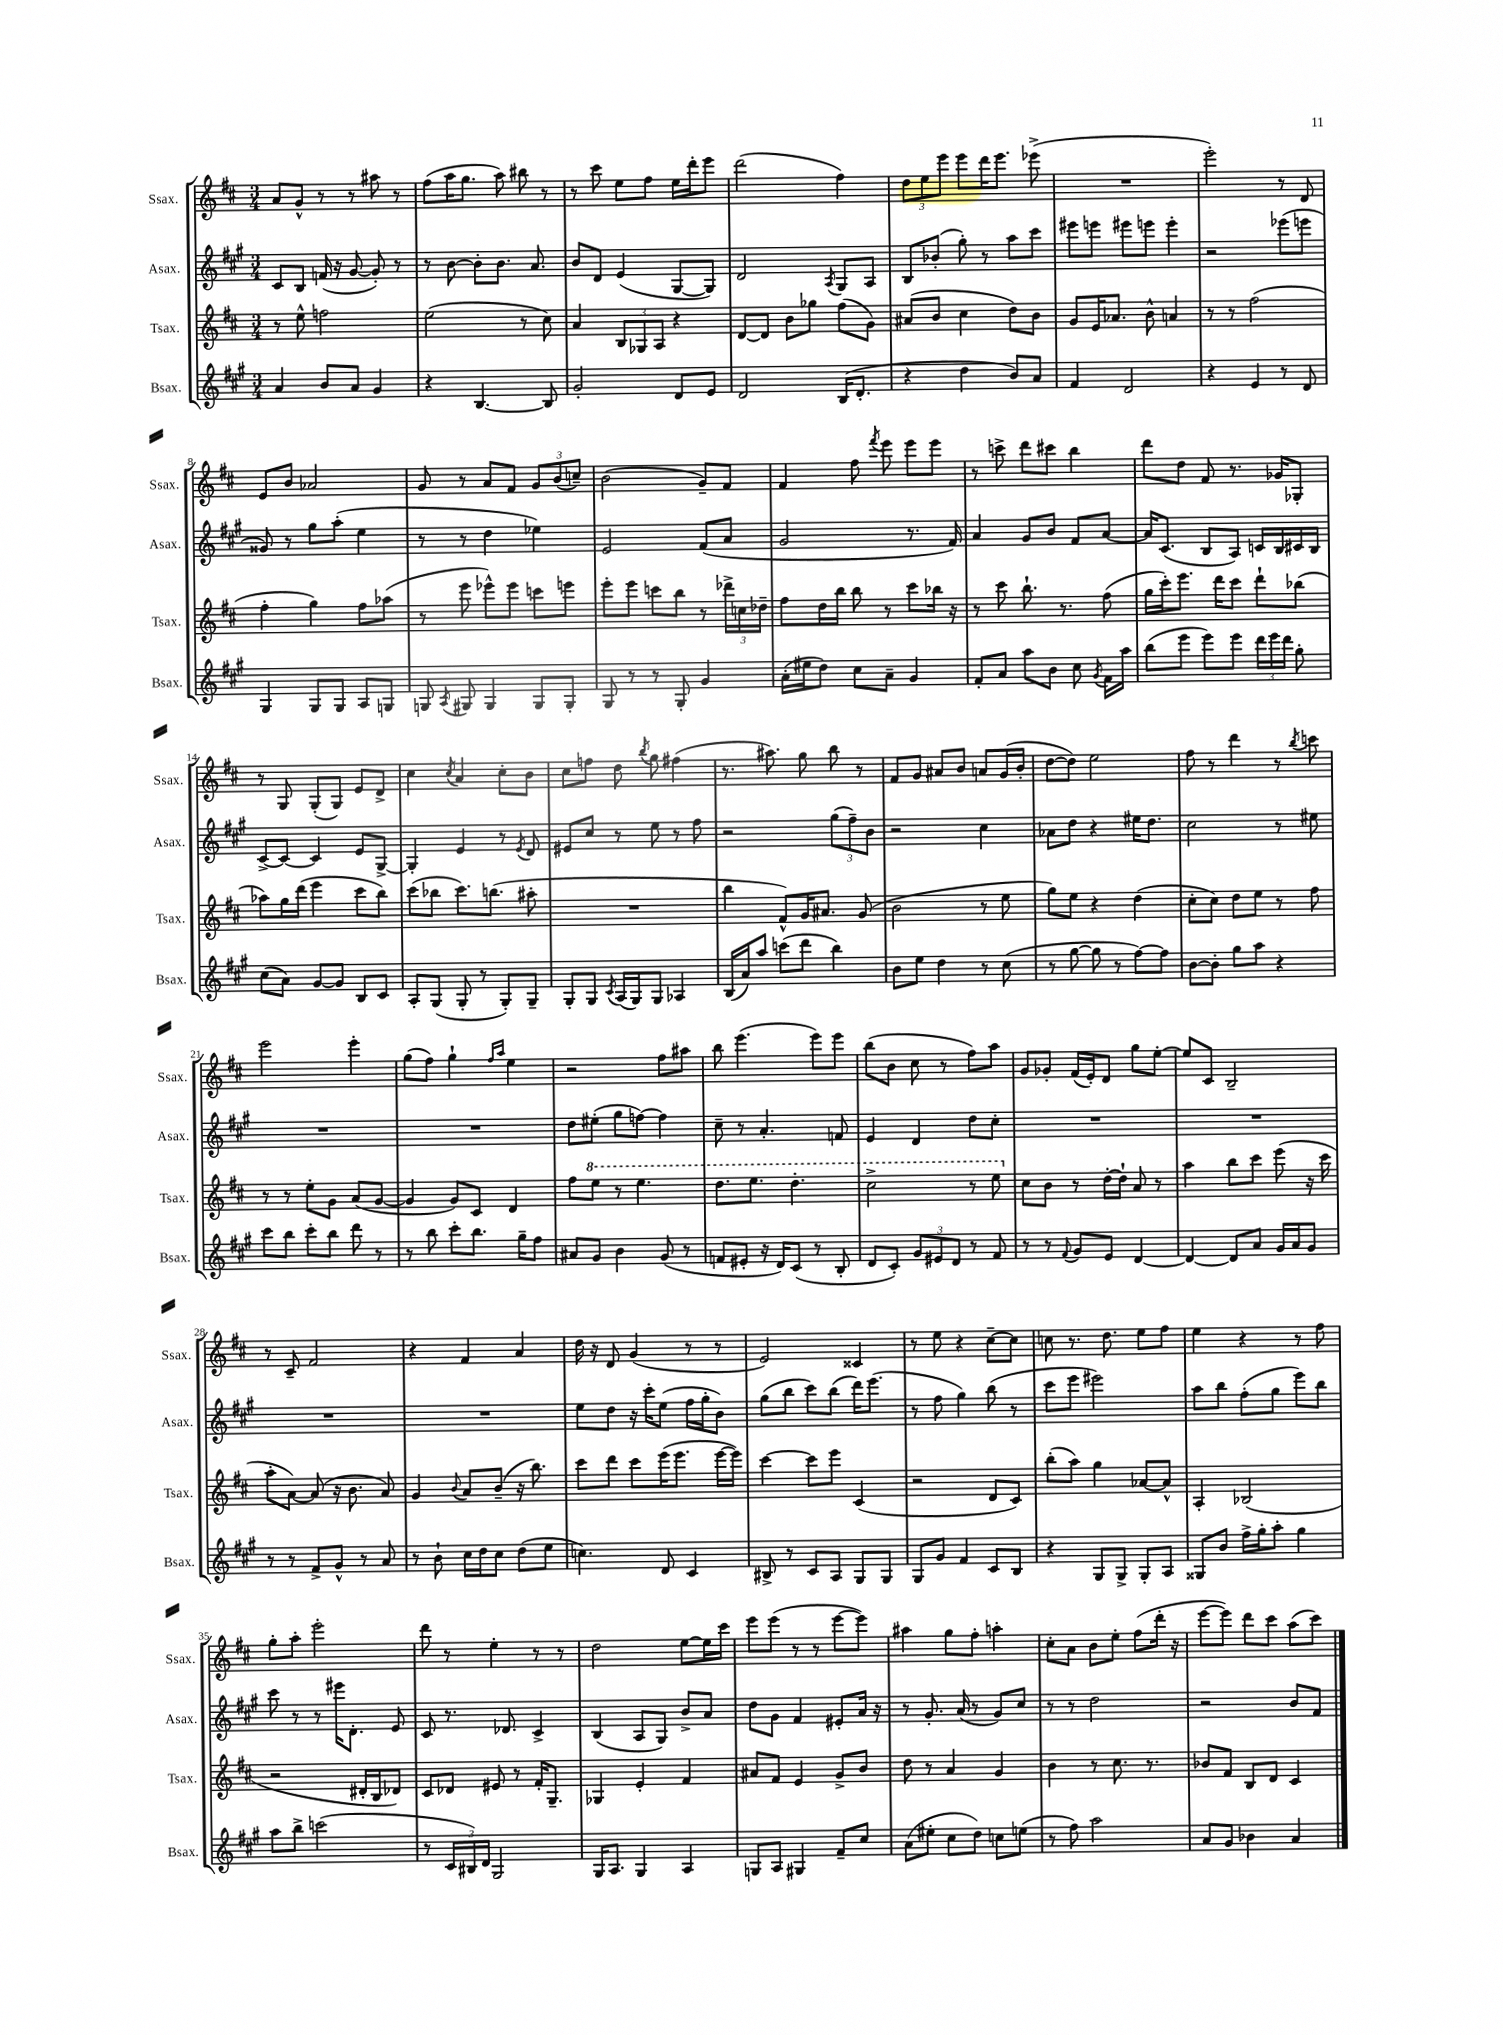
<<
\new StaffGroup <<
\new Staff = "s0" \with { instrumentName = "Ssax." shortInstrumentName = "Ssax." } {
    \clef treble \key d \major \numericTimeSignature \time 3/4
    \autoBeamOff a'8[ g'8]-^ r8 r8 ais''8 r8 |
    fis''8[( a''16 g''8.] a''8) bis''8 r8 |
    r8 cis'''8 e''8[ fis''8] e''16[ d'''16-. e'''8] |
    d'''2( fis''4) |
    \tuplet 3/2 { d''8[ e''8 e'''8] } e'''8[ d'''16 e'''8.] ees'''8->( |
    R2. |
    e'''2-.) r8 d'8 |
    e'8[ b'8] aes'2 |
    g'8 r8 a'8[ fis'8] \tuplet 3/2 { g'8[ b'8( c''8]--) } |
    b'2( g'8[--) fis'8] |
    fis'4 fis''8 \acciaccatura { fis'''8 } e'''8 e'''8[ e'''8] |
    r8 c'''8-> d'''8[ cis'''8] b''4 |
    d'''8[ d''8] fis'8 r8. ges'16[ ges8]-. |
    r8 g8 g8[-.( g8]) e'8[ d'8]-> |
    cis''4 \acciaccatura { cis''8 } a'4 cis''8[-. b'8] |
    cis''8[ f''8] d''8 \acciaccatura { b''8 } g''8 fis''4( |
    r8. ais''8.) g''8 b''8 r8 |
    fis'8[ g'8] ais'8[ b'8] a'8[ g'16( b'16]-. |
    d''8[~ d''8]) e''2 |
    fis''8 r8 d'''4 r8 \acciaccatura { b''8 } c'''8 |
    e'''2 e'''4-. |
    g''8[( fis''8]) g''4-! \grace { fis''16[ a''16] } e''4 |
    r2 fis''8[ ais''8] |
    b''8 e'''4.( e'''8[) e'''8] |
    b''8[( b'8] cis''8 r8 fis''8[) a''8] |
    g'8[ ges'8]-. fis'16[( e'16-.) d'8] g''8[ e''8]~-. |
    e''8[ cis'8] b2-- |
    r8 cis'8-- fis'2 |
    r4 fis'4 a'4 |
    d''16 r16 d'8 g'4( r8 r8 |
    e'2) cisis'4 |
    r8 e''8 r4 cis''8[~-- cis''8] |
    c''8 r8. d''8. e''8[ fis''8] |
    e''4 r4 r8 fis''8 |
    g''8[-. a''8]-. e'''2-. |
    d'''8 r8 e''4-. r8 r8 |
    d''2 e''8[~ e''16 cis'''16] |
    e'''8[ e'''8]( r8 r8 e'''8[~ e'''8]) |
    ais''4 g''8[ fis''8]-. a''4-. |
    cis''8[-. a'8] b'8[ e''8]-. fis''8[( d'''16]-. r16 |
    e'''8[~ e'''8]) d'''8[ cis'''8] a''8[( cis'''8]) \bar "|." |
}
\new Staff = "s1" \with { instrumentName = "Asax." shortInstrumentName = "Asax." } {
    \clef treble \key a \major \numericTimeSignature \time 3/4
    \autoBeamOff cis'8[ b8] f'16( r16 gis'8~ gis'8-.) r8 |
    r8 b'8~ b'8[-. b'8.] a'8. |
    b'8[ d'8] e'4( gis8[~ gis8]) |
    d'2 \acciaccatura { a8 } gis8[ a8] |
    b8[ bes'8]-.( gis''8-.) r8 a''8[ cis'''8] |
    eis'''8[ e'''8] eis'''8[ e'''8] e'''4-. |
    r2 ees'''8[( e'''8] |
    gisis'8) r8 gis''8[ a''8]-.( e''4 |
    r8 r8 d''4 ees''4) |
    e'2 fis'8[( a'8] |
    gis'2 r8. fis'16) |
    a'4 gis'8[ b'8] fis'8[ a'8]~ |
    a'16[ cis'8.]( b8[ a8]) c'16[ b16 cis'16 b16] |
    cis'8[~-> cis'8]~ cis'4 e'8[ gis8]~-> |
    gis4-. e'4 r8 \acciaccatura { e'8 } d'8 |
    eis'8[ cis''8] r8 e''8 r8 fis''8 |
    r2 \tuplet 3/2 { gis''8[( fis''8--) b'8] } |
    r2 cis''4 |
    aes'8[ d''8] r4 eis''16[ d''8.] |
    cis''2 r8 eis''8 |
    R2. |
    R2. |
    d''8[ eis''8]-.( gis''8[ f''8]~) f''4 |
    cis''8-- r8 a'4.-. f'8 |
    e'4 d'4 d''8[ cis''8]-. |
    R2. |
    R2. |
    R2. |
    R2. |
    e''8[ d''8] r16 cis'''16[-. e''8]( fis''16[ gis''16-. b'8]) |
    gis''8[( b''8] cis'''8[) b''8]( d'''16[) e'''8.]( |
    r8 fis''8 gis''4) b''8( r8 |
    cis'''8[ e'''8] eis'''2) |
    a''8[ b''8] fis''8[-.( gis''8] e'''8[) b''8] |
    cis'''8 r8 r8 eis'''16[ d'8.]-. e'8 |
    cis'8 r8. des'8. cis'4-> |
    b4( a8[ gis8]) b'8[-> a'8] |
    d''8[ gis'8] fis'4 eis'8[-. a'16] r16 |
    r8 gis'8.-. a'16( r8 gis'8[) cis''8] |
    r8 r8 d''2 |
    r2 b'8[ fis'8] \bar "|." |
}
\new Staff = "s2" \with { instrumentName = "Tsax." shortInstrumentName = "Tsax." } {
    \clef treble \key d \major \numericTimeSignature \time 3/4
    \autoBeamOff r8 e''8-^ f''2 |
    e''2( r8 cis''8) |
    a'4 \tuplet 3/2 { b8[ ges8 a8] } r4 |
    d'8[~ d'8] b'8[ ges''8] fis''8[( g'8]) |
    ais'8[( b'8] cis''4 d''8[) b'8] |
    g'8[ e'16 aes'8.] b'8-^ a'4 |
    r8 r8 fis''2( |
    fis''4-. g''4) fis''8[ aes''8]( |
    r8 e'''8 ees'''8[-^) ees'''8] c'''8[ e'''8] |
    e'''8[-. e'''8] c'''8[ b''8] r8 \tuplet 3/2 { des'''16[-> c''16 des''16]-- } |
    fis''8[ d''16 b''16] b''8 r8 cis'''8[ bes''16] r16 |
    r8 cis'''8 b''8.-! r8. fis''8( |
    g''16[ cis'''16-.) e'''8.] d'''16[ cis'''8] d'''8[-! bes''8]( |
    aes''8[) g''16 d'''16]( e'''4 cis'''8[ b''8]) |
    cis'''8[( bes''8] cis'''8.[) b''8.]( ais''8-. |
    R2. |
    b''4 fis'8[-^) g'16 ais'8.] g'8( |
    b'2 r8 e''8 |
    g''8[) e''8] r4 d''4( |
    cis''8[-. cis''8]) d''8[ e''8] r8 fis''8 |
    r8 r8 e''8[-. g'8] a'8[( g'8]~ |
    g'4 g'8[) cis'8] d'4 |
    fis''8[ \ottava #1 e'''8] r8 e'''4. |
    d'''8.[ e'''8.] d'''4.-. |
    cis'''2-> r8 e'''8 \ottava #0 |
    cis''8[ b'8] r8 d''16[~-. d''16]-! a'8 r8 |
    a''4 b''8[ cis'''8] e'''8( r16 cis'''16 |
    a''8[-. a'8]~) a'8( r16 b'8. a'8) |
    g'4 \appoggiatura { b'8 } a'8[ b'8]--( r16 b''8.) |
    cis'''8[ d'''8] cis'''8[ e'''16( e'''8.] e'''16[~ e'''16]) |
    cis'''4~ cis'''8[ e'''8] cis'4( |
    r2 d'8[ cis'8]) |
    b''8[-.( a''8]) g''4 aes'8[~ aes'8]-^ |
    a4-. bes2( |
    r2 dis'16[-. b16 des'8]) |
    cis'8[ des'8] eis'8 r8 fis'16[-. g8.]-- |
    ges4 e'4-. fis'4 |
    ais'8[ fis'8] e'4 g'8[-> b'8] |
    d''8 r8 a'4 g'4 |
    b'4 r8 cis''8. r8. |
    bes'8[ fis'8] b8[ d'8] cis'4 \bar "|." |
}
\new Staff = "s3" \with { instrumentName = "Bsax." shortInstrumentName = "Bsax." } {
    \clef treble \key a \major \numericTimeSignature \time 3/4
    \autoBeamOff a'4 b'8[ a'8] gis'4 |
    r4 b4.~ b8 |
    gis'2-. d'8[ e'8] |
    d'2 b16[( d'8.]-. |
    r4 d''4 b'8[) a'8] |
    fis'4 d'2 |
    r4 e'4 r8 d'8 |
    gis4 gis8[ gis8] a8[ g8] |
    g8 \acciaccatura { a8 } gis8 gis4 gis8[ gis8]-. |
    gis8 r8 r8 gis8-. gis'4 |
    a'16[-.( eis''16 d''8]) cis''8[ a'8]-- gis'4 |
    fis'8[-. a'8] a''8[ b'8] cis''8 \acciaccatura { gis'8 } fis'16[ a''16] |
    b''8[( e'''8] e'''8[) e'''8] \tuplet 3/2 { d'''16[ e'''16 d'''16] } gis''8-. |
    cis''8[( a'8]) gis'8[~ gis'8] b8[ cis'8] |
    a8[-. gis8]( gis8-. r8 gis8[-.) gis8]-- |
    gis8[-. gis8] \acciaccatura { cis'8 } a16[( gis16) gis8] aes4 |
    b16[( a'16) a''8] c'''8[( d'''8] b''4) |
    b'8[ e''8] d''4 r8 cis''8( |
    r8 gis''8~ gis''8 r8 fis''8[~) fis''8] |
    b'8[~ b'8]-. gis''8[ a''8] r4 |
    cis'''8[ b''8] cis'''8[-. b''8] d'''8 r8 |
    r8 b''8 cis'''8[-. b''8.] gis''16[-- fis''8] |
    ais'8[ gis'8] b'4 gis'8( r8 |
    f'8[ eis'8]-. r16 d'16[) cis'8]( r8 b8-. |
    d'8[ cis'8]-.) \tuplet 3/2 { gis'8[ eis'8 d'8] } r8 fis'8 |
    r8 r8 \appoggiatura { fis'8 } gis'8[ e'8] d'4~ |
    d'4~ d'8[ a'8] gis'16[ a'16 gis'8] |
    r8 r8 fis'8[-> gis'8]-^ r8 a'8 |
    r8 b'8-! cis''16[ d''16 cis''8] d''8[( e''8] |
    c''4.) d'8 cis'4 |
    bis8-> r8 cis'8[ a8] gis8[ gis8] |
    gis8[ gis'8] fis'4 cis'8[ b8] |
    r4 gis8[ gis8]-> gis8[-. a8] |
    gisis8[ b'8] fis''16[-> gis''16-. a''8]-. gis''4 |
    a''8[ b''8]-> c'''2( |
    r8 \tuplet 3/2 { cis'16[ bis16) d'16] } gis2 |
    gis16[ a8.] gis4 a4 |
    g8[ a8] gis4 fis'8[-- cis''8] |
    a'8[( eis''8]-. cis''8[ d''8]) c''8[ e''8]( |
    r8 fis''8) a''2 |
    a'8[ gis'8] bes'4 a'4 \bar "|." |
}
>>
>>
